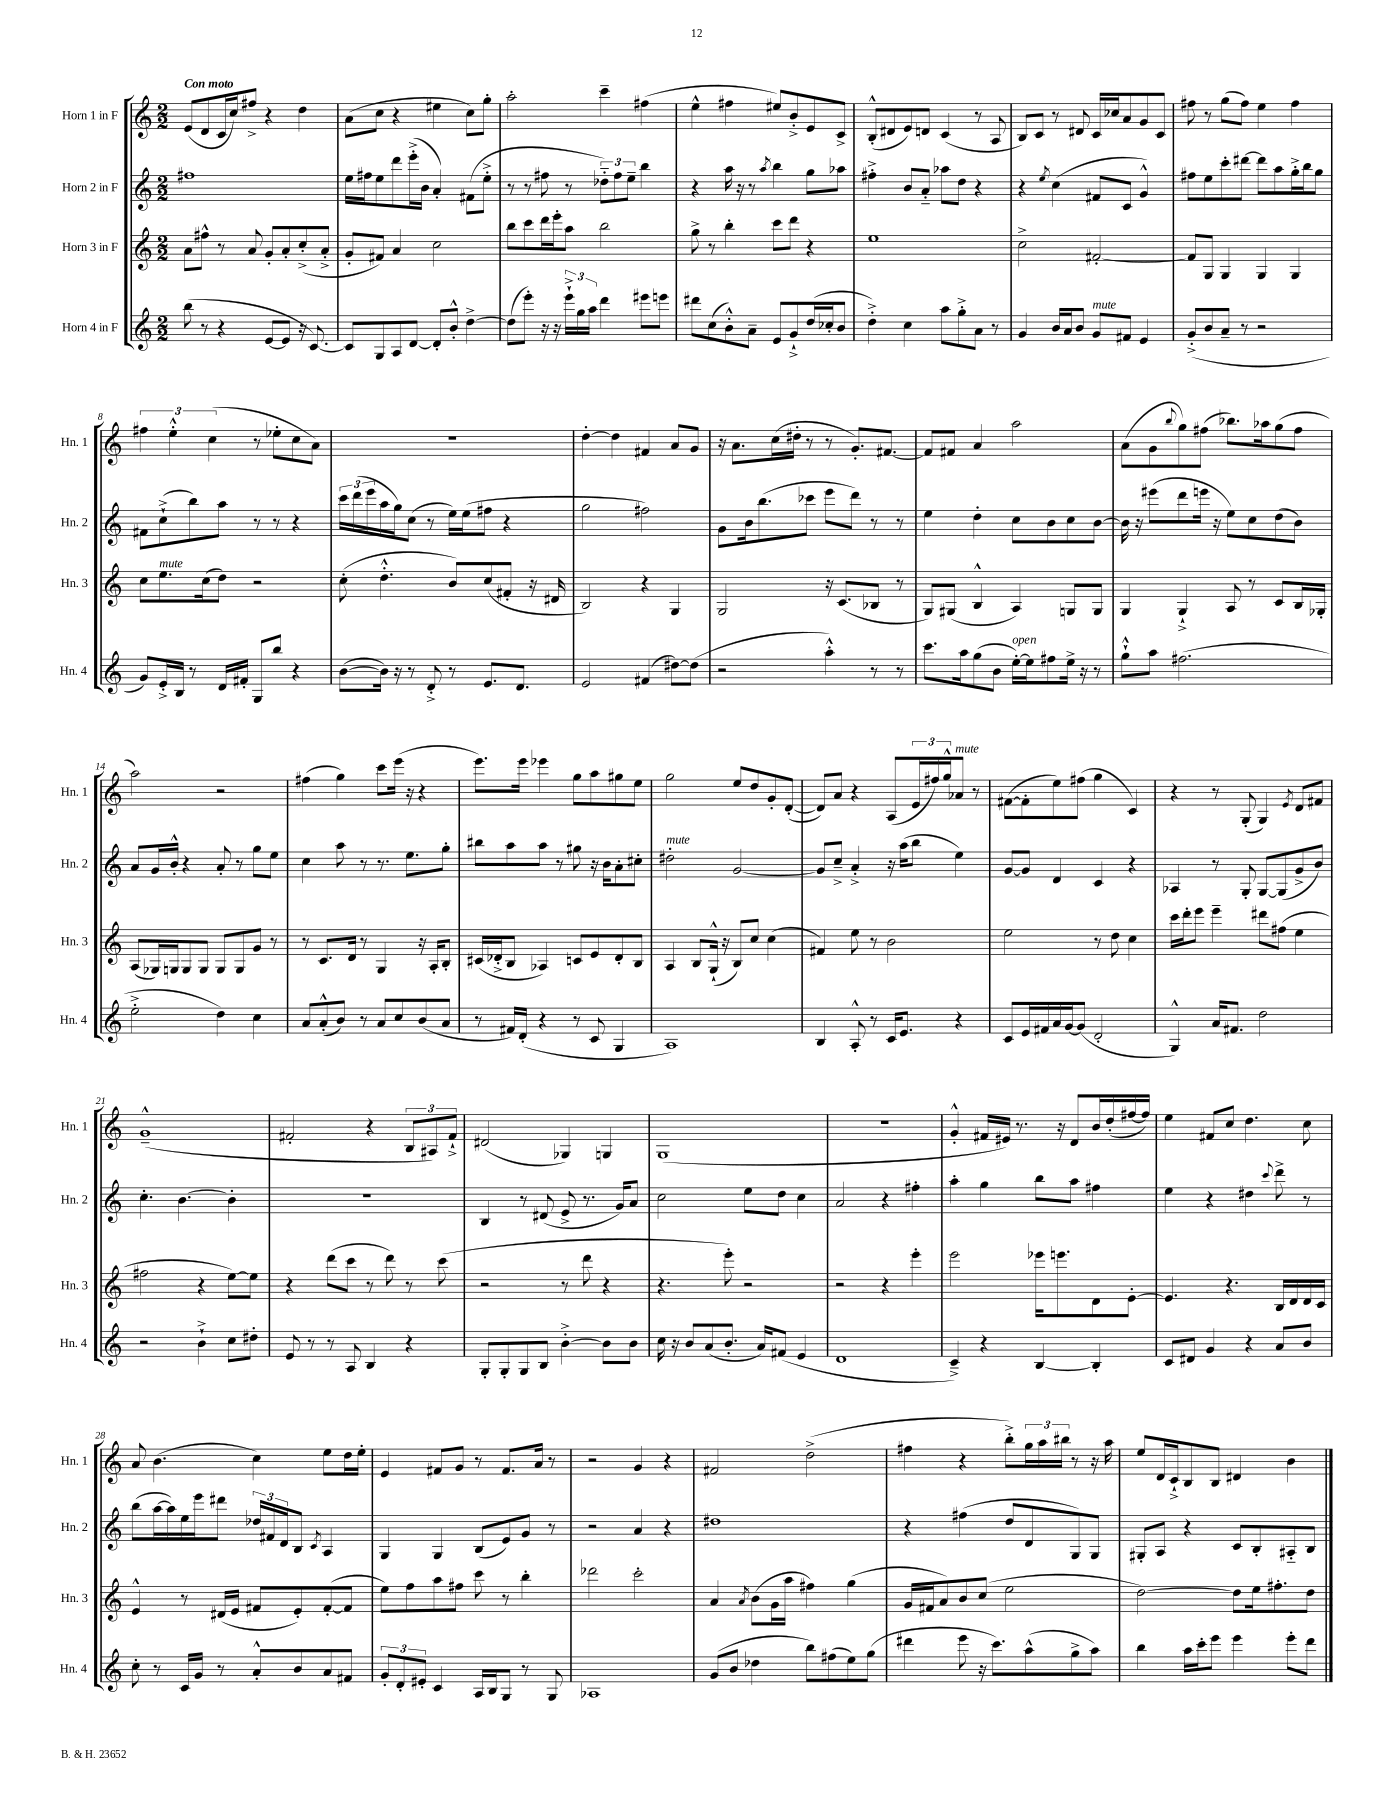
<<
\new StaffGroup <<
\new Staff = "s0" \with { instrumentName = "Horn 1 in F" shortInstrumentName = "Hn. 1" } {
    \clef treble \key c \major \numericTimeSignature \time 2/2 \tempo "Con moto"
    e'8( d'8 c'16 c''16) fis''8-> r4 d''4 |
    a'8( c''8 r4 eis''4 c''8) g''8-. |
    a''2-. c'''4-- fis''4( |
    e''4-^ fis''4 eis''8) b'8-.-> e'8 c'8-> |
    b8-.-^( dis'8 e'8) d'8 c'4( r8 a8 |
    b8) c'8 r8 dis'8 c'16 ces''16 a'8 g'8 c'8 |
    fis''8 r8 g''8( fis''8) e''4 fis''4 |
    \tuplet 3/2 { fis''4 e''4-.-^ c''4( } r8 ees''8-. c''8 a'8) |
    R1 |
    d''4~-. d''4 fis'4 a'8 g'8 |
    r16 a'8. c''16( dis''16-. r8 r8 g'8.-.) fis'8.~ |
    fis'8 fis'8 a'4 a''2 |
    a'8( g'8 \appoggiatura { b''8 } g''8) fis''8( bes''8.) aes''16 g''8( fis''8 |
    a''2) r2 |
    fis''4( g''4) c'''8 e'''16( r16 r4 |
    e'''8.) e'''16 ees'''4 g''8 a''8 gis''8 e''8 |
    g''2 e''8 d''8 g'8-. d'8~-.( |
    d'8) a'8 r4 a8( \tuplet 3/2 { e'16 fis''16) g''16-^ } aes'8^\markup { \italic "mute" } r8 |
    fis'8~( fis'8-. e''8) fis''8( g''4 c'4) |
    r4 r8 g8-.( g4) \acciaccatura { e'8 } d'8 fis'8 |
    g'1---^( |
    fis'2-. r4 \tuplet 3/2 { b8 ais8) fis'8-!-> } |
    dis'2( ges4) g4 |
    g1( |
    r1 |
    g'4-.-^ fis'16 eis'16) r8. r16 d'8 b'16 d''16-.( fis''16~ fis''16) |
    e''4 fis'8 c''8 d''4. c''8 |
    a'8 b'4.( c''4) e''8 d''16 e''16-. |
    e'4 fis'8 g'8 r8 fis'8. a'16 r8 |
    r2 g'4 r4 |
    fis'2 d''2->( |
    fis''4 r4 b''8-.->) \tuplet 3/2 { g''16 a''16 bis''16 } r8 r16 a''16 |
    e''8 d'16 c'16-!-> b8 b8 dis'4 b'4 \bar "|." |
}
\new Staff = "s1" \with { instrumentName = "Horn 2 in F" shortInstrumentName = "Hn. 2" } {
    \clef treble \key c \major \numericTimeSignature \time 2/2
    fis''1 |
    e''16 fis''16 e''8 d'''8 e'''16-.->( b'16 a'4-.) fis'8( e''8-.-> |
    r8 r8 fis''8 r8 \tuplet 3/2 { des''8-_) fis''8 e''8-- } b''4 |
    r4 a''16 r16 r8 \acciaccatura { a''8 } b''4 g''8 aes''8 |
    fis''4-.-> b'8 a'8-_ aes''8 d''8 r4 |
    r4 \acciaccatura { e''8 } c''4( fis'8 c'8 g'4-^) |
    fis''8 e''8 c'''8-. dis'''8~ dis'''8 a''8 g''16-.-> b''16 g''8 |
    fis'8 c''8-!->( b''8) a''8 r8 r8 r4 |
    \tuplet 3/2 { c'''16 d'''16( e'''16 } a''16 g''16) c''8( r8 e''16) e''16( fis''8 r4 |
    g''2 fis''2) |
    g'8 b'16 b''8.( ces'''8 e'''8 d'''8) r8 r8 |
    e''4 d''4-. c''8 b'8 c''8 b'8~ |
    b'16 r16 eis'''8( d'''8 e'''16 r16 e''8) c''8 d''8( b'8) |
    a'8 g'16 b'16-.-^ r4 a'8-. r8 g''8 e''8 |
    c''4 a''8 r8 r8. e''8. g''8-. |
    bis''8 a''8 a''8 r8 gis''8 r16 b'16 a'8-. cis''8-. |
    dis''2-.^\markup { \italic "mute" } g'2~ |
    g'8 c''8---> a'4-.-> r16 a''16( b''8 e''4) |
    g'8~ g'8 d'4 c'4 r4 |
    aes4 r8 g8-. g8~ g8( g'8-> b'8) |
    c''4.-. b'4.~ b'4-. |
    R1 |
    b4 r8 dis'8( e'8-> r8. g'16) a'8 |
    c''2 e''8 d''8 c''4 |
    a'2 r4 fis''4-. |
    a''4-. g''4 b''8 a''8 fis''4 |
    e''4 r4 dis''4 \appoggiatura { c'''8 } d'''8-> r8 |
    b''8( a''16~ a''16) e''16 e'''16 dis'''8 \tuplet 3/2 { des''16 fis'16 d'16 } b8 \acciaccatura { c'8 } a4 |
    g4 g4 b8( e'8) g'8 r8 |
    r2 a'4 r4 |
    dis''1 |
    r4 fis''4( d''8 d'8 g8) g8 |
    gis8-. a8 r4 c'8 b8-. ais8-_ b8 \bar "|." |
}
\new Staff = "s2" \with { instrumentName = "Horn 3 in F" shortInstrumentName = "Hn. 3" } {
    \clef treble \key c \major \numericTimeSignature \time 2/2
    a'8 fis''8-^ r8 a'8 g'8-. a'8-. c''8-.->( a'8-.-> |
    g'8-. fis'8) a'4 c''2 |
    b''8 c'''8 d'''16 e'''16-. a''8 b''2 |
    g''8-> r8 b''4-. c'''8 d'''8 r4 |
    e''1 |
    c''2-> fis'2~-. |
    fis'8 g8 g4 g4 g4 |
    c''8 e''8.^\markup { \italic "mute" } c''16( d''8) r2 |
    c''8-.( d''4.-.-^ b'8) c''8( fis'8-. r16 dis'16 |
    b2) r4 g4 |
    g2 r16 c'8.( bes8 r8 |
    g8) gis8( b4-^ a4) g8 g8 |
    g4 g4-!-> a8 r8 c'8 b16 ges16-. |
    a8( ges16) g16 g8 g8 g8 g8 g'8 r8 |
    r8 c'8. d'16 r8 g4 r16 a16-. b8-. |
    cis'16( des'16-.-> b8 aes4) c'8 e'8 des'8-. b8 |
    a4 b8 g16-!-^( r16 b8) c''8 c''4( |
    fis'4) e''8 r8 b'2 |
    e''2 r8 d''8 c''4 |
    c'''16 d'''16-. e'''8 e'''4-- dis'''8 fis''8( e''4 |
    fis''2 r4 e''8~) e''8 |
    r4 d'''8( c'''8 r8 d'''8) r8 c'''8( |
    r2 r8 d'''8 r4 |
    r4. e'''8-.) r2 |
    r2 r4 e'''4-. |
    e'''2 ees'''16 e'''8. d'8 e'8~-. |
    e'4. r4. b16 d'16 d'16 c'16 |
    e'4-^ r8 dis'16( e'16 fis'8 e'8-.) fis'8~-.( fis'8 |
    e''8) f''8 a''8 fis''8 c'''8 r8 b''4-. |
    des'''2 c'''2-. |
    a'4 \acciaccatura { a'8 } b'8( g'16 a''16 fis''4) g''4( |
    g'16 fis'16 a'8) b'8 c''8( e''2 |
    d''2~) d''8 e''16 fis''8.-. d''8 \bar "|." |
}
\new Staff = "s3" \with { instrumentName = "Horn 4 in F" shortInstrumentName = "Hn. 4" } {
    \clef treble \key c \major \numericTimeSignature \time 2/2
    b''8( r8 r4 e'8~ e'8 r16 c'8.~) |
    c'8 g8 a8 d'8~ d'8-. b'8-.-^ d''4~-> |
    d''8( e'''8-.) r16 r16 \tuplet 3/2 { e'''16-!-> g''16 a''16 } d'''4 eis'''8 e'''8 |
    dis'''8 c''8( b'8-.-^) a'8-- e'8 g'8-!-> d''16( ces''16-. b'8 |
    d''4-.->) c''4 a''8 g''8-.-> a'8 r8 |
    g'4 b'16 a'16 b'8 g'8^\markup { \italic "mute" } fis'8 e'4 |
    g'8-.->( b'8 a'8-- r8 r2 |
    g'8) e'16-.-> b16 r8 d'16 fis'16-. g8 b''8 r4 |
    b'8~( b'16) r16 r8 d'8-.-> r8 e'8. d'8. |
    e'2 fis'4( dis''8~) dis''8( |
    r2 a''4-.-^) r8 r8 |
    c'''8. a''16 g''8( b'8 e''16~-.^\markup { \italic "open" }) e''16 fis''8 e''16-> r16 r8 |
    g''8-!-^ a''8 fis''2.( |
    e''2-.-> d''4) c''4 |
    a'8 a'8-.-^( b'8) r8 a'8 c''8 b'8( a'8 |
    r8 fis'16) d'16-.( r4 r8 c'8 g4 |
    a1) |
    b4 a8-.-^ r8 c'16 e'8. r4 |
    c'8 e'16 fis'16 a'16 g'16~ g'8( d'2-. |
    g4-^) a'16 fis'8. d''2 |
    r2 b'4-!-> c''8 dis''8-. |
    e'8 r8 r8 a8 b4 r4 |
    g8-. g8-. g8 b8 b'4~-.-> b'8 b'8 |
    c''16 r16 b'8 a'8( b'8.-. a'16) fis'8( e'4 |
    d'1 |
    c'4--->) r4 b4~ b4-. |
    c'8 dis'8 g'4 r4 a'8 b'8 |
    c''8-. r8 c'16 g'16 r8 a'8-.-^ b'8 a'8 fis'8 |
    \tuplet 3/2 { g'8-. d'8-. eis'8-. } c'4 a16 b16 g8 r8 g8 |
    aes1 |
    g'8( b'8 des''4 b''8) fis''8( e''8) g''8( |
    dis'''4 e'''8 r16 c'''8.) a''8-^( g''8-> a''8) |
    b''4 a''16 c'''16-. e'''8 e'''4 e'''8-. d'''8 \bar "|." |
}
>>
>>
